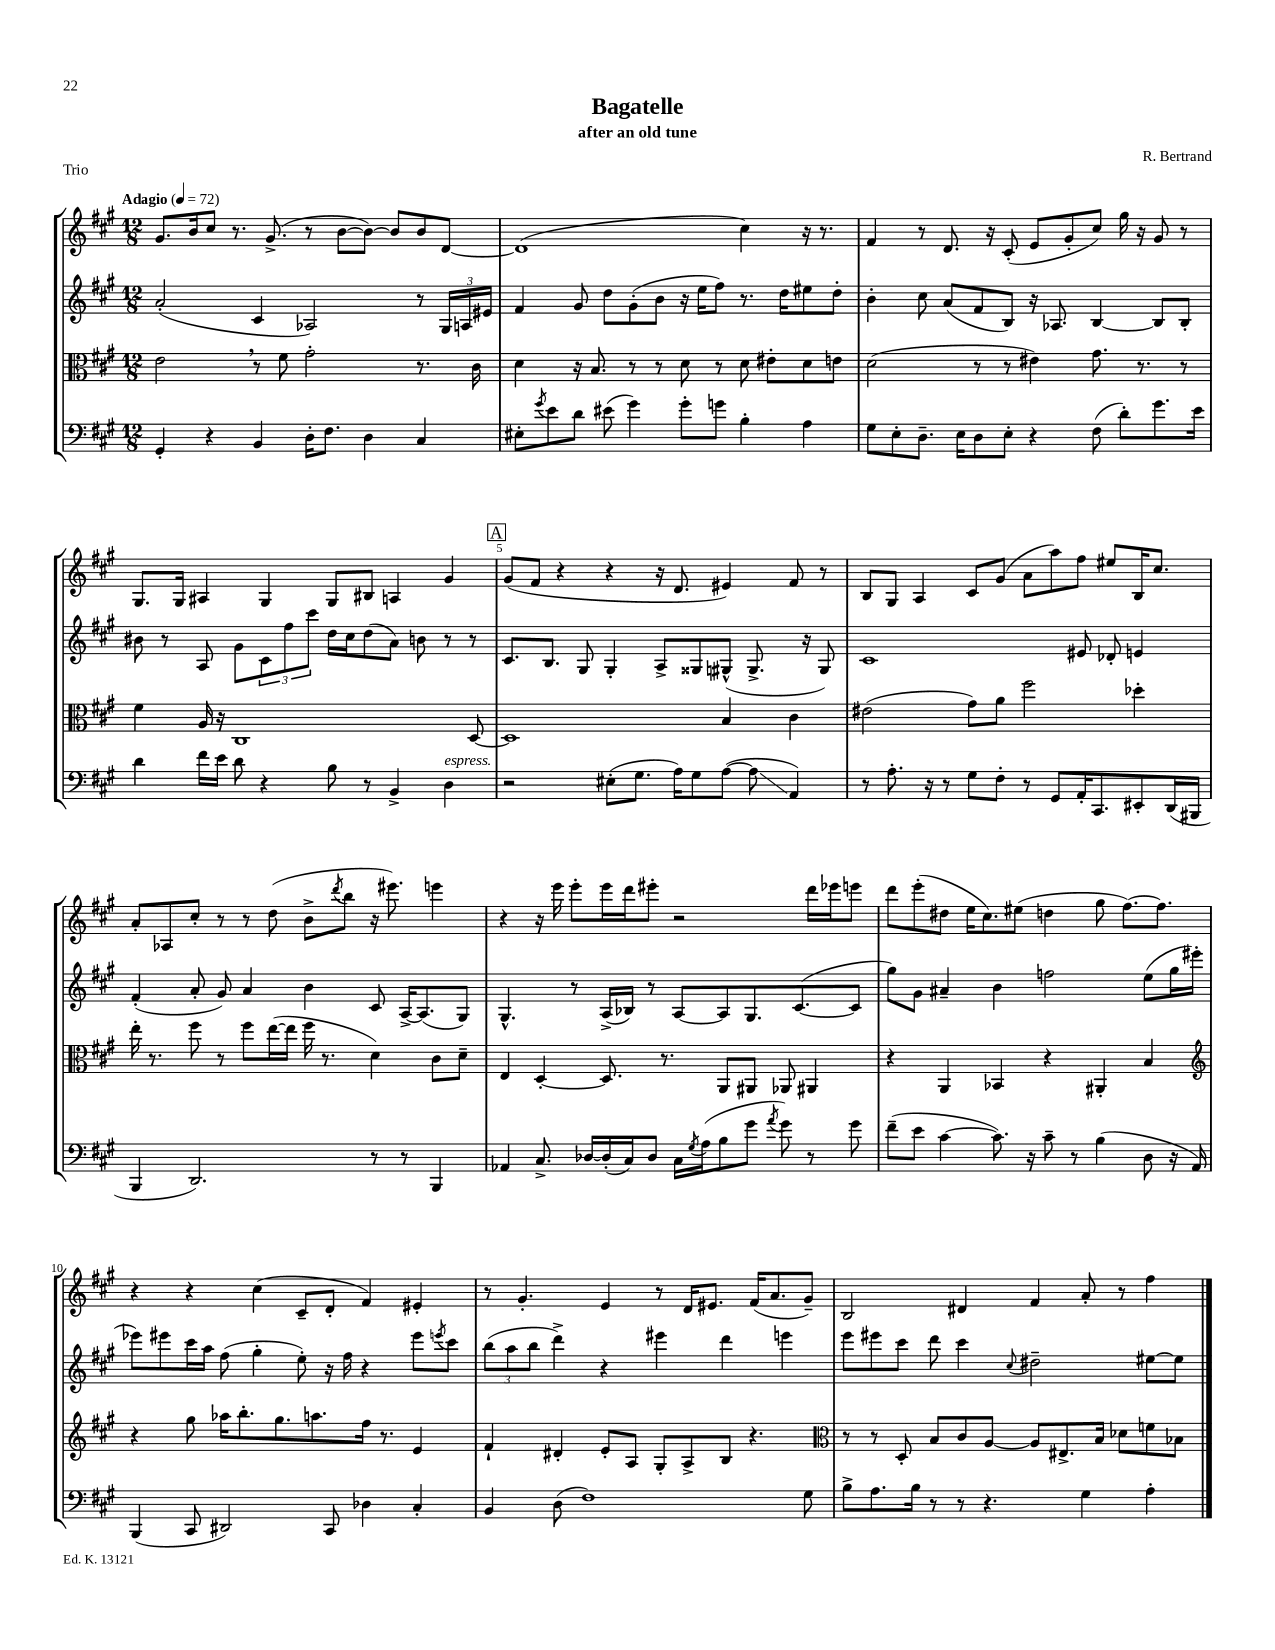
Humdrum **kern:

**kern	**kern	**kern	**kern
*staff4	*staff3	*staff2	*staff1
*clefF4	*clefC3	*clefG2	*clefG2
*k[f#c#g#]	*k[f#c#g#]	*k[f#c#g#]	*k[f#c#g#]
*M12/8	*M12/8	*M12/8	*M12/8
*MM72	*MM72	*MM72	*MM72
4GG#'	2e	(2a'	8.g#
.	.	.	16b
4r	.	.	8cc#
.	.	.	8.r
4BB	8r	4c#	.
.	.	.	(8.g#^
.	8f#	.	.
16D'	2g#'	2A-)	8r
8.F#	.	.	.
.	.	.	[8b
4D	.	.	8b_)
.	.	.	8b]
4C#	8.r	8r	8b
.	.	24G#	[8d
.	.	24A	.
.	16c#	.	.
.	.	24e#	.
=	=	=	=
8E#'	4d	4f#	(1d]
8qg#	.	.	.
8e	.	.	.
8d	16r	8g#	.
.	8.B	.	.
(8e#	.	8dd	.
4g#)	8r	(8g#'	.
.	8r	8b	.
8g#'	8d	16r	.
.	.	16ee	.
8g	8r	8ff#)	.
4B'	8d	8.r	4cc#)
.	8e#'	.	.
.	.	16dd	.
4A	8d	8ee#	16r
.	.	.	8.r
.	8e	8dd'	.
=	=	=	=
8G#	(2d	4b'	4f#
8E'	.	.	.
8.D~	.	8cc#	8r
.	.	(8a	8.d
16E	.	.	.
8D	8r	8f#	.
.	.	.	16r
8E'	8r	8B)	(8c#'
4r	4e#)	16r	8e
.	.	8.A-	.
.	.	.	8g#'
(8F#	8.g#	[4B	8cc#)
8d')	.	.	16gg#
.	8.r	.	16r
8.g#	.	8B]	8g#
.	8r	8B'	8r
16e	.	.	.
=	=	=	=
4d	4f#	8b#	8.G#
.	.	8r	.
.	.	.	16G#
16f#	16A	8A	4A#
16e	16r	.	.
8d	1C#	8g#	.
4r	.	12c#	4G#
.	.	12ff#	.
.	.	12ccc#	.
8B	.	16dd	8G#
.	.	16cc#	.
8r	.	(8dd	8B#
4BB^	.	8a)	4A
.	.	8b	.
4D	.	8r	4g#
.	[8D	8r	.
=	=	=	=
2r	1D]	8.c#	(8g#
.	.	.	8f#
.	.	8.B	.
.	.	.	4r
.	.	8G#	.
(8E#'	.	4G#'	4r
8.G#	.	.	.
.	.	8A^	16r
16A)	.	.	8.d
8G#	.	8G##	.
([8A	4B	(8G#^^	4e#)
8A]	.	8.G#^	.
4AA)	4c#	.	8f#
.	.	16r	.
.	.	8G#)	8r
=	=	=	=
8r	(2e#	1c#	8B
8.A'	.	.	8G#
.	.	.	4A
16r	.	.	.
8r	.	.	.
8G#	8g#)	.	8c#
8F#'	8a	.	(8g#
8r	2ff#	.	8a
8GG#	.	.	8aa)
16AA'	.	8e#	8ff#
8.CC#	.	.	.
.	.	8d-'	8ee#
8EE#'	4dd-'	4e	16B
.	.	.	8.cc#
(16DD	.	.	.
16BBB#	.	.	.
=	=	=	=
4BBB	16ee'	(4f#'	8a'
.	8.r	.	.
.	.	.	8A-
2.DD)	8ff#	8a'	8cc#'
.	8r	8g#)	8r
.	8ff#	4a	8r
.	([16ee	.	(8dd
.	16ee]	.	.
.	16ff#	4b	8b^
.	8.r	.	.
.	.	.	8qddd
.	.	.	8bb
8r	4d)	8c#	16r
.	.	.	8.eee#)
8r	.	[16A^	.
.	.	(8.A]	.
4BBB	8c#	.	4eee
.	8d~	8G#)	.
=	=	=	=
4AA-	4E	4.G#^^	4r
8.C#^	[4D'	.	16r
.	.	.	16eee
.	.	8r	8eee'
[16D-	.	.	.
(16D-']	8.D]	(16A^	16eee
16C#)	.	16B-)	16ddd
8D-	.	8r	8eee#'
.	8.r	.	.
16C#	.	[8A	2r
8qG#	.	.	.
(16A	.	.	.
8B	8AA	8A]	.
8g#	8AA#	8.G#	.
8qa	.	.	.
8g#)	8AA-	.	.
.	.	([8.c#	.
8r	4AA#	.	16ddd
.	.	.	16eee-
8g#	.	8c#]	8eee
=	=	=	=
(8f#~	4r	8gg#)	8ddd
8e	.	8g#	(8eee'
[4c#	4AA	4a#~	8dd#
.	.	.	16ee
.	.	.	8.cc#)
8.c#])	4BB-	4b	.
.	.	.	(8ee#
16r	.	.	.
8c#~	4r	2ff	4dd
8r	.	.	.
(4B	4AA#'	.	8gg#
.	.	.	[8.ff#)
8D	4B	(8ee	.
.	.	.	8.ff#]
16r	.	16gg#	.
16AA)	.	16eee#'	.
=	=	=	=
*	*clefG2	*	*
(4BBB	4r	8eee-)	4r
.	.	8eee#	.
8CC#	8gg#	16ccc#	4r
.	.	16aa	.
2DD#)	16aa-	(8ff#	.
.	8.bb'	.	.
.	.	4gg#'	(4cc#
.	8.gg#	.	.
.	.	8ee')	8c#~
.	8.aa	.	.
8CC#	.	16r	8d'
.	.	16ff#	.
4D-	16ff#	4r	4f#)
.	8.r	.	.
4C#'	4e	8eee#	4e#'
.	.	8qeee	.
.	.	8ccc#	.
=	=	=	=
4BB	4f#`	(12bb	8r
.	.	12aa	.
.	.	.	4.g#'
.	.	12bb	.
(8D	4d#'	4ddd^)	.
1F#)	.	.	.
.	8e'	4r	4e
.	8A	.	.
.	8G#'	4eee#	8r
.	8A^	.	16d
.	.	.	8.e#
.	8B	4ddd	.
.	4.r	.	(16f#
.	.	.	8.a
.	.	4eee	.
8G#	.	.	8g#~)
=	=	=	=
*	*clefC3	*	*
8B^	8r	8eee	2B
8.A	8r	8eee#	.
.	8D'	8ccc#	.
16B	.	.	.
8r	8B	8ddd	.
8r	8c#	4ccc#	4d#
4.r	[8A	.	.
.	.	8qqcc#	.
.	8A]	2dd#~	4f#
.	8.E#^	.	.
4G#	.	.	8a'
.	16B	.	.
.	8d-	.	8r
4A'	8f	[8ee#	4ff#
.	8B-	8ee#]	.
==	==	==	==
*-	*-	*-	*-
